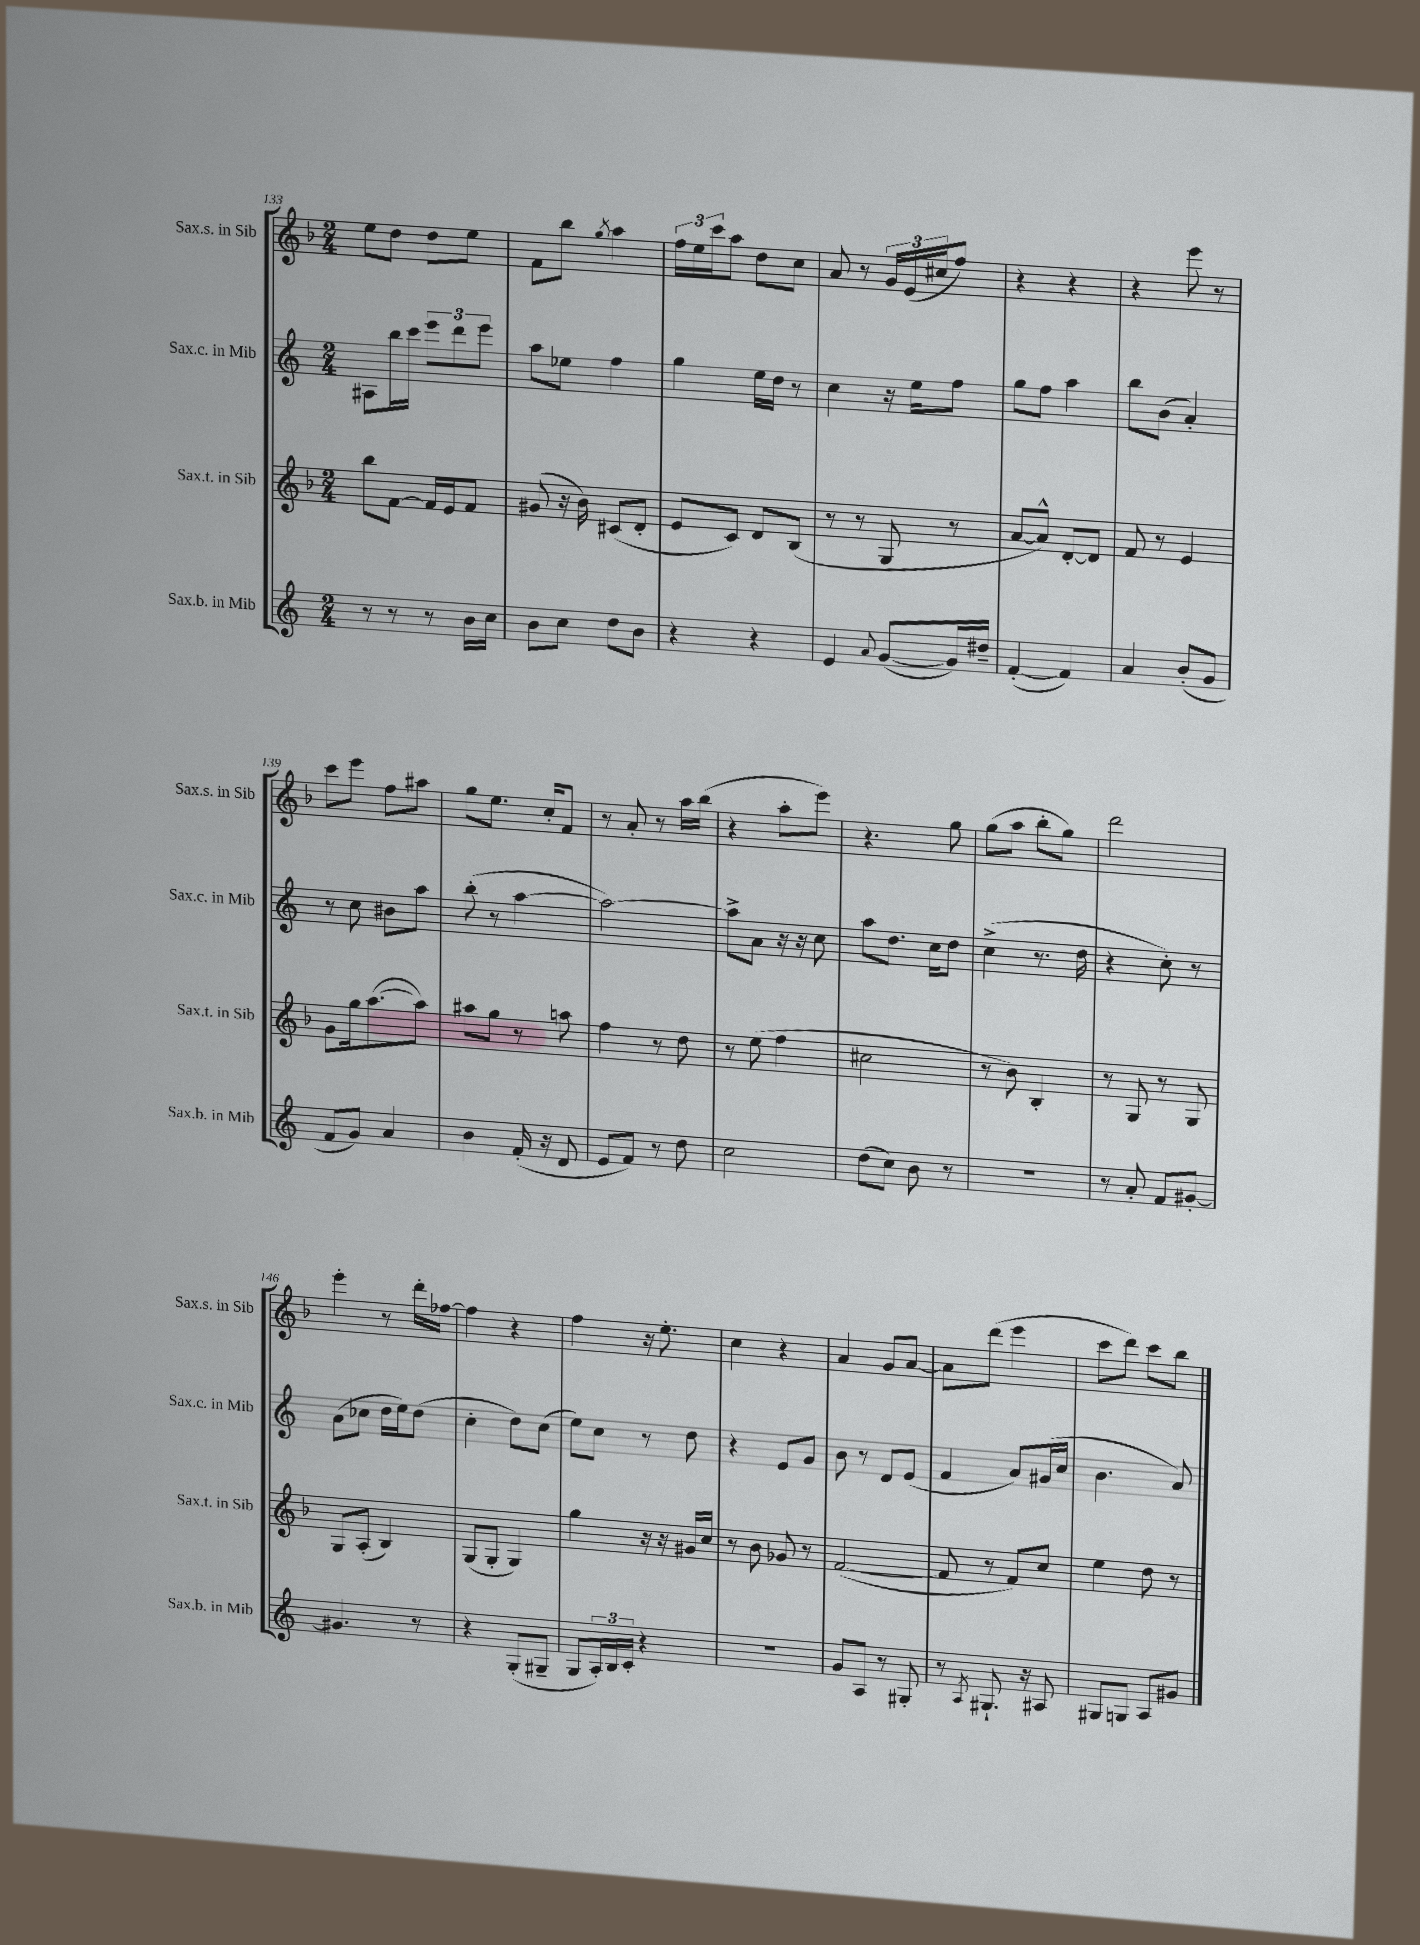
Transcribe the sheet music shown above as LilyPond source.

<<
\new StaffGroup <<
\new Staff = "s0" \with { instrumentName = "Sax.s. in Sib" shortInstrumentName = "Sax.s. in Sib" } {
    \clef treble \key f \major \numericTimeSignature \time 2/4
    e''8 d''8 d''8 e''8 |
    f'8 bes''8 \acciaccatura { g''8 } a''4 |
    \tuplet 3/2 { f''16 e''16 c'''16 } a''8 d''8 c''8 |
    a'8 r8 \tuplet 3/2 { g'16 e'16( cis''16 } f''8) |
    r4 r4 |
    r4 e'''8 r8 |
    c'''8 e'''8 f''8 ais''8 |
    g''8 e''8. c''16-. f'8 |
    r8 a'8-. r8 a''16 bes''16( |
    r4 a''8-. e'''8) |
    r4. g''8 |
    g''8( a''8 bes''8-. g''8) |
    d'''2 |
    e'''4-. r8 d'''16-. fes''16~ |
    fes''4 r4 |
    f''4 r16 e''8.-. |
    c''4 r4 |
    a'4 g'8 a'8~ |
    a'8 d'''8( e'''4 |
    c'''8 d'''8) c'''8 bes''8 \bar "|." |
}
\new Staff = "s1" \with { instrumentName = "Sax.c. in Mib" shortInstrumentName = "Sax.c. in Mib" } {
    \clef treble \key c \major \numericTimeSignature \time 2/4
    ais8 b''16 c'''16 \tuplet 3/2 { e'''8 d'''8 e'''8 } |
    a''8 ees''8 f''4 |
    g''4 e''16 d''16 r8 |
    c''4 r16 e''16 f''8 |
    g''8 f''8 a''4 |
    b''8 b'8( a'4-.) |
    r8 c''8 bis'8 a''8 |
    b''8-.( r8 a''4~ |
    a''2~) |
    a''8-> a'8 r16 r16 c''8 |
    a''8 d''8. c''16 d''8 |
    c''4->( r8. d''16 |
    r4 c''8-.) r8 |
    a'8( ces''8 d''16 e''16) d''8( |
    c''4-. d''8) c''8( |
    e''8) c''8 r8 d''8 |
    r4 e'8 g'8 |
    b'8 r8 d'8 e'8( |
    f'4 a'8) gis'16( c''16 |
    b'4. a'8) \bar "|." |
}
\new Staff = "s2" \with { instrumentName = "Sax.t. in Sib" shortInstrumentName = "Sax.t. in Sib" } {
    \clef treble \key f \major \numericTimeSignature \time 2/4
    bes''8 f'8~ f'16 e'16 f'8 |
    gis'8( r16 bes'16) cis'8( d'8-. |
    e'8 c'8) d'8 bes8( |
    r8 r8 g8 r8 |
    a'8~ a'8-^) d'8~-. d'8 |
    f'8 r8 e'4 |
    g'8 g''16 a''8.~( a''8) |
    ais''8 g''8 r8 a''8 |
    f''4 r8 d''8 |
    r8 e''8( f''4 |
    cis''2 |
    r8 bes'8) bes4-. |
    r8 g8 r8 g8 |
    g8 a8-.( bes4) |
    g8( g8-. g4) |
    g''4 r16 r16 gis'16 c''16 |
    r8 bes'8 ges'8 r8 |
    f'2~( |
    f'8 r8 f'8) c''8 |
    e''4 d''8 r8 \bar "|." |
}
\new Staff = "s3" \with { instrumentName = "Sax.b. in Mib" shortInstrumentName = "Sax.b. in Mib" } {
    \clef treble \key c \major \numericTimeSignature \time 2/4
    r8 r8 r8 b'16 c''16 |
    b'8 c''8 d''8 b'8 |
    r4 r4 |
    e'4 \appoggiatura { a'8 } g'8~( g'16) dis''16-- |
    f'4~-.( f'4) |
    a'4 b'8-.( g'8 |
    f'8 g'8) a'4 |
    b'4 f'16-.( r16 d'8 |
    e'8 f'8) r8 d''8 |
    c''2 |
    d''8( c''8) b'8 r8 |
    R2 |
    r8 a'8-. f'8 gis'8~-. |
    gis'4. r8 |
    r4 g8-.( gis8-- |
    g8 \tuplet 3/2 { a16-.) b16 c'16-. } r4 |
    R2 |
    g'8 a8 r8 gis8-. |
    r8 \acciaccatura { a8 } gis8.-! r16 ais8 |
    gis8 g8 a8 gis'8 \bar "|." |
}
>>
>>
\layout { \context { \Score currentBarNumber = #133 } }
